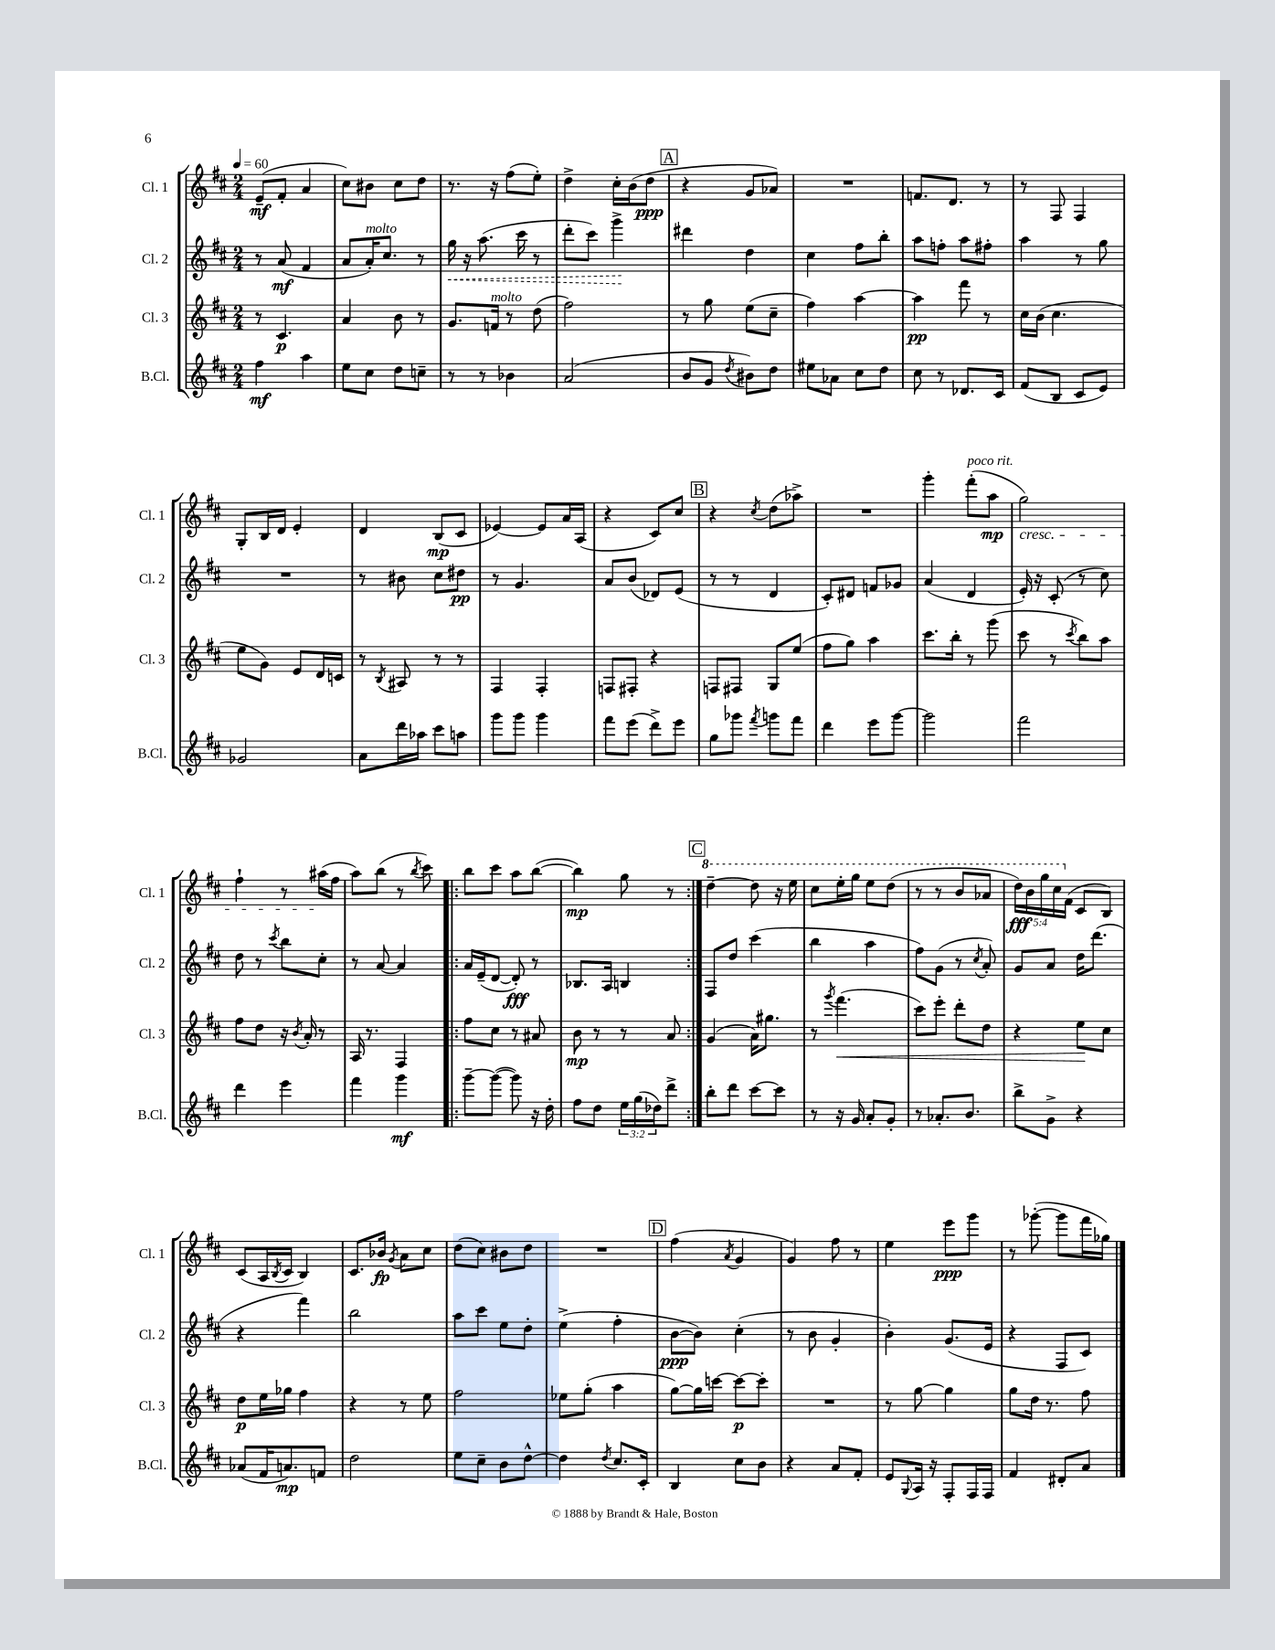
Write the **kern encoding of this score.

**kern	**kern	**kern	**kern
*staff4	*staff3	*staff2	*staff1
*clefG2	*clefG2	*clefG2	*clefG2
*k[f#c#]	*k[f#c#]	*k[f#c#]	*k[f#c#]
*M2/4	*M2/4	*M2/4	*M2/4
*MM60	*MM60	*MM60	*MM60
4ff#	8r	8r	(8e~
.	4.c#	(8a	8f#'
4aa	.	4f#	4a
=	=	=	=
8ee	4a	8a	8cc#)
8cc#	.	16a')	8b#
.	.	8.cc#	.
8dd	8b	.	8cc#
8cc~	8r	8r	8dd
=	=	=	=
8r	8.g	16gg	8.r
.	.	16r	.
8r	.	(8.aa	.
.	16f	.	16r
4b-	8r	.	(8ff#
.	.	16ccc#	.
.	(8dd	8r	8ee')
=	=	=	=
(2a	2ff#)	8ddd'	4dd^
.	.	8ccc#)	.
.	.	4ggg^	16cc#'
.	.	.	(16b
.	.	.	8dd
=	=	=	=
8b	8r	4ddd#	4r
8g	8gg	.	.
8qdd	.	.	.
8b#)	(8ee	4dd	8g
8dd	8cc#~	.	8a-)
=	=	=	=
8ee#	4ff#)	4cc#	2r
8a-	.	.	.
8cc#	[4aa	8ff#	.
8dd	.	8bb'	.
=	=	=	=
8cc#	4aa]	8aa	8.f
8r	.	8ff'	.
.	.	.	8.d
8.d-	8fff#	8aa	.
.	8r	8ff#'	8r
16c#	.	.	.
=	=	=	=
(8f#	16cc#	4aa	8r
.	(16b	.	.
8B	4.cc#	.	8F#
8c#	.	8r	4F#
8e)	.	8gg	.
=	=	=	=
2g-	8ee	2r	8G'
.	8g)	.	16B
.	.	.	16d
.	8e	.	4e'
.	16d	.	.
.	16c	.	.
=	=	=	=
8a	8r	8r	4d
.	8qB	.	.
16ddd	8A#	8b#	.
16aa-	.	.	.
8ccc#	8r	8cc#	(8B
8aa	8r	8dd#	8c#
=	=	=	=
8ggg	4F#	8r	[4e-)
8ggg	.	4.g	.
4ggg	4F#'	.	8e-]
.	.	.	16a
.	.	.	(16A
=	=	=	=
8fff#	8F	8a	4r
(8eee	8F#'	(8b	.
8ddd^)	4r	8d-)	8c#)
8eee	.	(8e	8cc#
=	=	=	=
8gg	8F	8r	4r
8ggg-	8F#	8r	.
8qfff#	.	.	8qcc#
8ggg	8G	4d	(8dd
8fff#	(8ee	.	8aa-^)
=	=	=	=
4ddd	8ff#	8c#')	2r
.	8gg)	8d#	.
8eee	4aa	8f	.
[8ggg	.	8g-	.
=	=	=	=
2ggg]	8.ccc#	(4a	4ggg'
.	16bb'	.	.
.	8r	4d	(8fff#'
.	(8ggg	.	8aa
=	=	=	=
2fff#	8ccc#	16e')	2gg)
.	.	16r	.
.	8r	(8c#'	.
.	8qccc#	.	.
.	8bb)	8r	.
.	8aa	8cc#)	.
=	=	=	=
4ddd	8ff#	8dd	4ff#`
.	8dd	8r	.
.	.	8qccc#	.
4eee	16r	8bb	8r
.	8qb	.	.
.	16a'	.	.
.	8r	8cc#'	(16aa#
.	.	.	16ff#
=	=	=	=
4fff#	16A	8r	8aa)
.	8.r	.	.
.	.	[8a	(8bb
4ggg	4F#	4a]	8r
.	.	.	8qbb
.	.	.	8ccc#)
=!|:	=!|:	=!|:	=!|:
[8ggg~	8ff#	16a	8bb
.	.	(16e~	.
(8ggg_	8cc#	[8d	8ccc#
8ggg])	8r	8d'])	8aa
16r	8a#	8r	([8bb
16dd'	.	.	.
=	=	=	=
8ff#	8b	8.B-	4bb])
8dd	8r	.	.
.	.	16A	.
24ee	8r	4B	8gg
(24gg	.	.	.
24dd-)	.	.	.
8ddd^	8a	.	8r
=:|!	=:|!	=:|!	=:|!
8bb'	(4g	8F#	[4ddd~
8ddd	.	8dd	.
[8ccc#	16a)	(4ccc#	8ddd]
.	8.gg#	.	.
8ccc#]	.	.	16r
.	.	.	16eee
=	=	=	=
8r	8r	4bb	8ccc#
.	8qggg	.	.
16r	(4.fff#	.	16eee'
16g	.	.	16ggg
8a'	.	4aa	8eee
8g'	.	.	(8ddd
=	=	=	=
8r	8ccc#)	8ff#)	8r
8.a-'	8eee'	(8g	8r
.	8ddd'	8r	8bb
8.b	.	.	.
.	.	8qcc#	.
.	8dd	8a')	8aa-
=	=	=	=
8bb^	4r	8g	20ddd)
.	.	.	20bb
.	.	.	20ggg
8g^	.	8a	.
.	.	.	20ccc#
.	.	.	(20f#
4r	8ee	16dd	8c#
.	.	(8.ddd	.
.	8cc#	.	8B)
=	=	=	=
(8a-	8dd	4r	(8c#
16f#	16ee	.	16A
.	.	.	8qB
8.a)	16gg-	.	16c#
.	4ff#	4fff#)	4B)
8f	.	.	.
=	=	=	=
2dd	4r	2bb	8.c#
.	.	.	16b-
.	.	.	8qg
.	8r	.	8a
.	8ee	.	8cc#
=	=	=	=
8ee	2ff#	8aa	(8dd
8cc#~	.	8ccc#	8cc#)
8b	.	8ee	8b#
[8dd^^	.	8dd'	8dd
=	=	=	=
4dd]	8ee-	(4ee^	2r
.	(8gg'	.	.
8qdd	.	.	.
8.cc#	4aa	4ff#'	.
16c#'	.	.	.
=	=	=	=
4B	[8gg)	[8b	(4ff#
.	16gg]	8b])	.
.	[16ccc	.	.
.	.	.	8qa
8cc#	8ccc_	(4cc#'	4g
8b	8ccc']	.	.
=	=	=	=
4r	2r	8r	4g)
.	.	8b	.
8a	.	4g'	8ff#
8f#'	.	.	8r
=	=	=	=
8e	8r	4b')	4ee
8qqG	.	.	.
16A	[8gg	.	.
16r	.	.	.
8F#'	4gg]	(8.g	8eee
16F#	.	.	8ggg
16F#	.	16e	.
=	=	=	=
4f#	8gg	4r	8r
.	16dd	.	([8ggg-'
.	8.r	.	.
8d#'	.	8F#	8ggg-]
8a	8ff#	8c#)	16fff#
.	.	.	16gg-)
==	==	==	==
*-	*-	*-	*-
